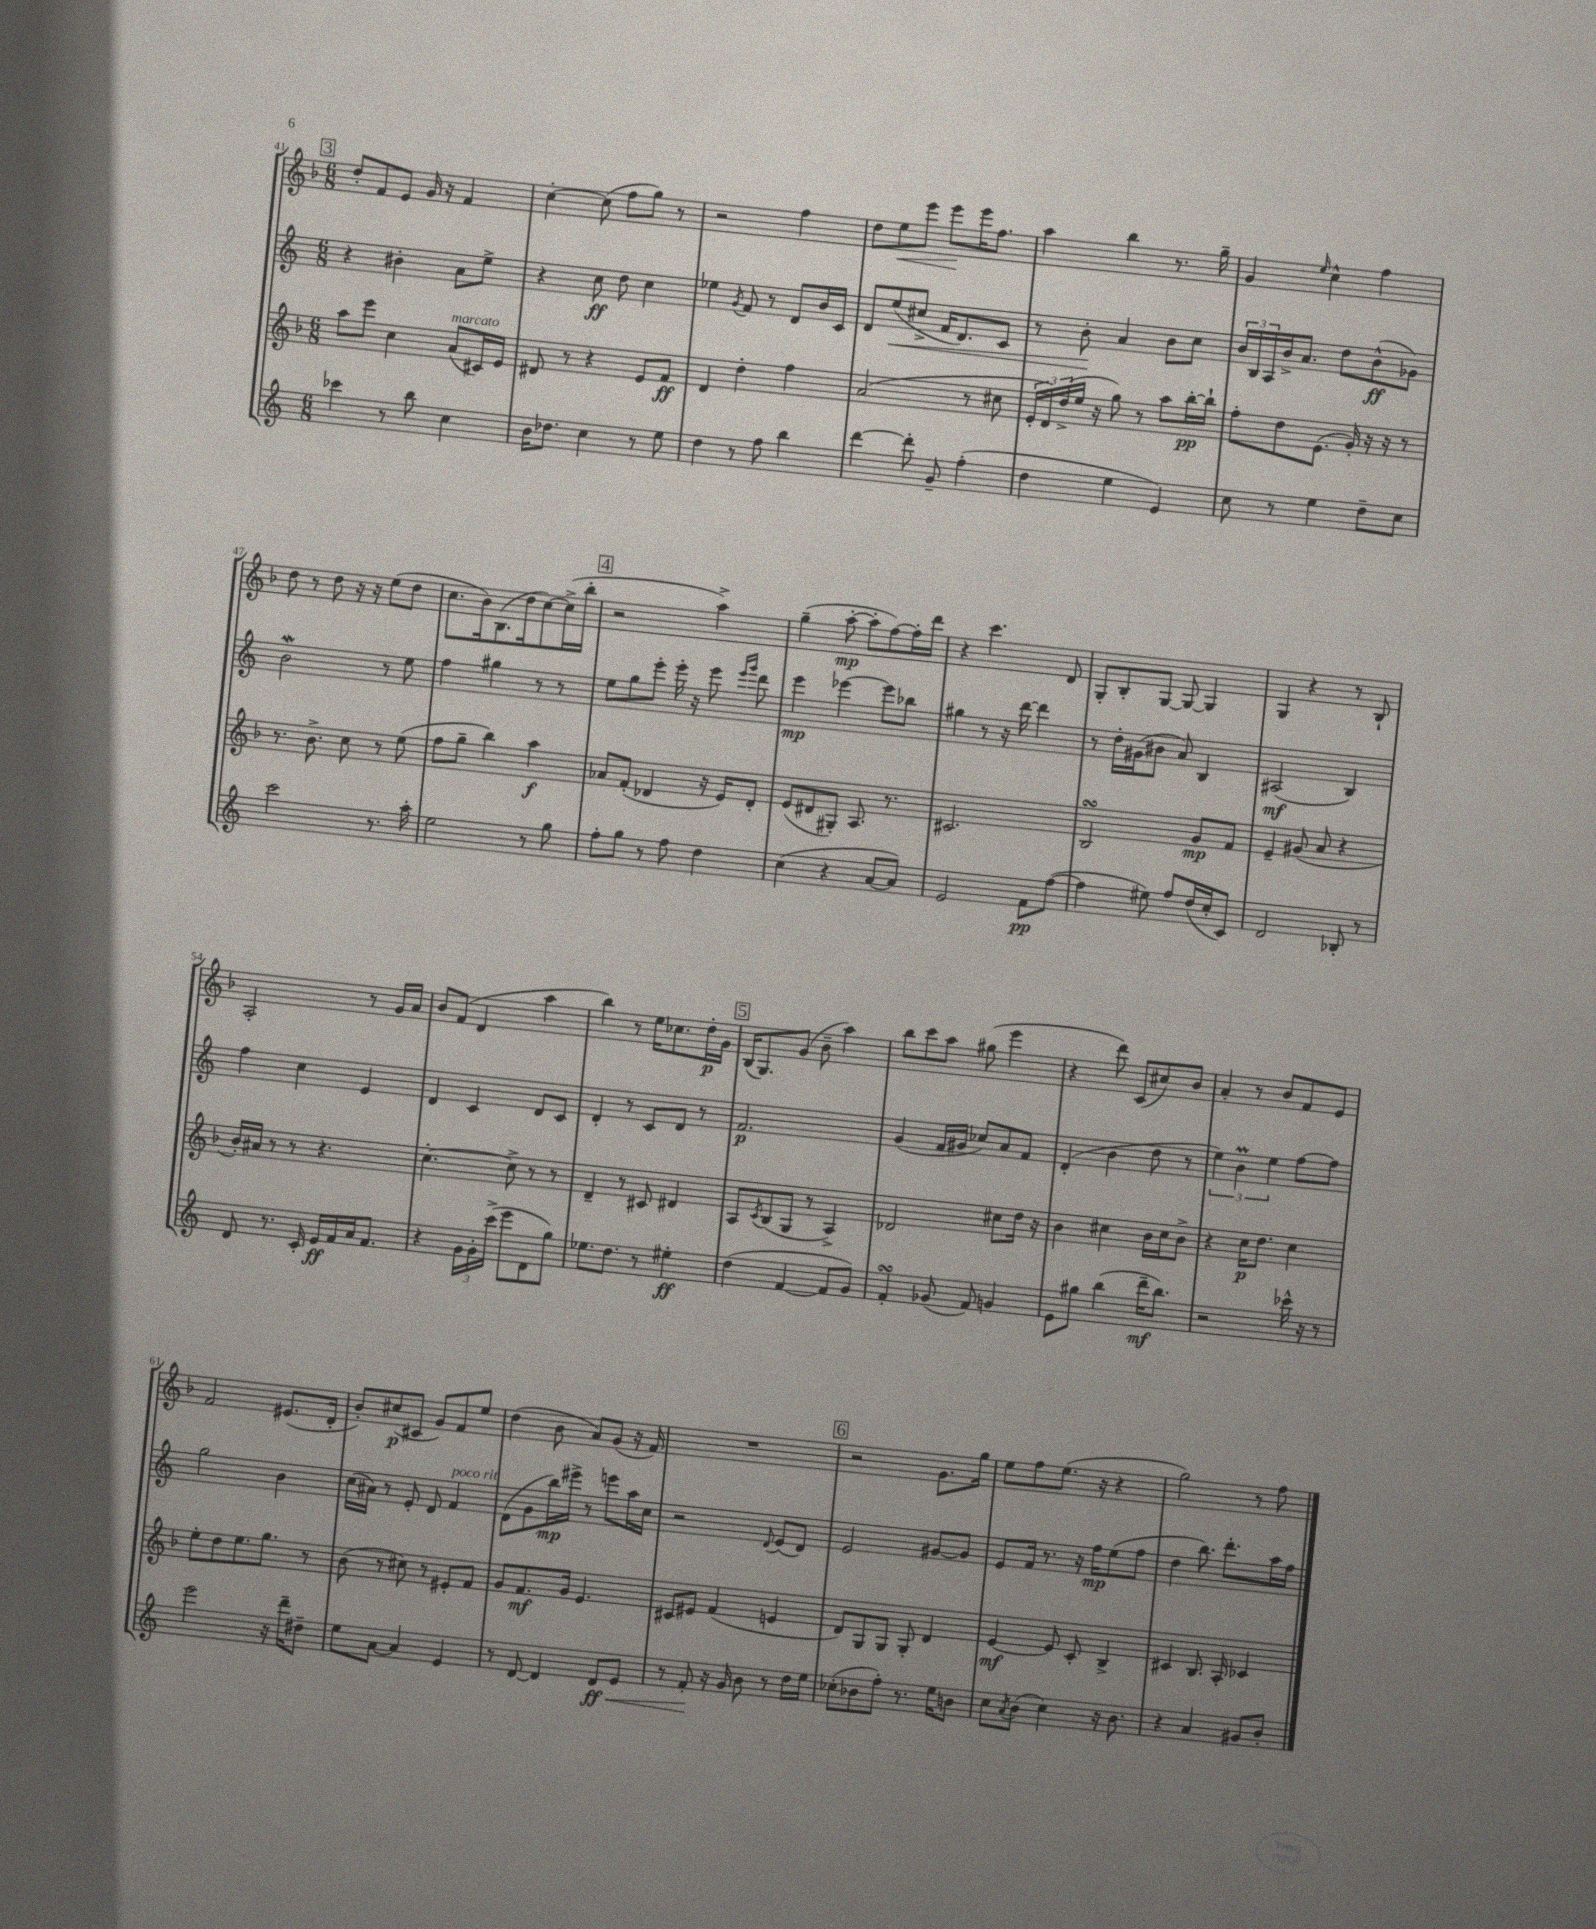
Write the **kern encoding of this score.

**kern	**kern	**kern	**kern
*staff4	*staff3	*staff2	*staff1
*clefG2	*clefG2	*clefG2	*clefG2
*k[]	*k[b-]	*k[]	*k[b-]
*M6/8	*M6/8	*M6/8	*M6/8
4ccc-	8aa	4r	8dd'
.	8eee	.	8f
8r	4cc	4b#'	8e
8bb	.	.	16g
.	.	.	16r
4cc	(8a	8a	4f
.	16c#)	8ee^	.
.	16e	.	.
=	=	=	=
16b	8d#	4r	[4cc'
8.dd-	.	.	.
.	8r	.	.
4cc	4r	8cc	(8cc]
.	.	8dd	8ff
8r	8e	4cc	8gg)
8ee	8f	.	8r
=	=	=	=
4dd	4d	4ee-	2r
.	.	8qg	.
8r	4dd'	8f	.
8ff	.	8r	.
4bb	4ff	8d	4ff
.	.	16b	.
.	.	16c	.
=	=	=	=
[4ddd	(2a	8d	8dd
.	.	(8ee	8ee
8ddd']	.	8cc#^	8eee
8g~	.	16f	8eee
.	.	8.d)	.
(4ff'	8r	.	16eee
.	.	.	8.ff
.	8cc#	8c	.
=	=	=	=
4dd	24e'	8r	4aa
.	24d)	.	.
.	(24dd^	.	.
.	16ee	8b'	.
.	16r	.	.
4ee	8gg)	4a	4bb-
.	8r	.	.
4e)	8aa	8b	8.r
.	[16bb-'	8cc	.
.	16bb-`]	.	16gg~
=	=	=	=
8cc	8ff'	24b	4g
.	.	24B	.
.	.	24A	.
8r	8dd	16b^	.
.	.	8.a	.
.	.	.	16qqee
4ee	(8.e	.	4cc^^
.	.	8dd	.
.	16g')	.	.
8dd~	16r	(8b^^	4ff
.	16r	.	.
8cc	8r	8g-)	.
=	=	=	=
2ccc	8.r	2b	8dd
.	.	.	8r
.	8.b-^	.	.
.	.	.	8dd
.	8cc	.	16r
.	.	.	16r
8.r	8r	8r	(8ee
.	(8ee	8ee	8dd
16aa'	.	.	.
=	=	=	=
2ee	8ff	4ff	8.cc
.	8gg~	.	.
.	.	.	16b-)
.	4bb-)	4gg#	(8.B-
.	.	.	16dd
8r	4aa	8r	[8cc)
8gg	.	8r	(16cc^]
.	.	.	16bb-'
=	=	=	=
8ff'	8a-	8ee	2r
8gg	(8f'	8gg	.
8r	4d-	8eee'	.
8ff	.	16eee'	.
.	.	16r	.
4dd	16r	8eee	4aa^)
.	16e)	.	.
.	.	16qqeee	.
.	.	16qqggg	.
.	8d-'	8ddd	.
=	=	=	=
(4cc	(8e	4eee	(4gg~
.	8d#	.	.
4r	8G#')	[4eee-	[8aa'
.	8.A	.	8aa']
[8a	.	8eee-]	[8ff)
.	8.r	.	.
8a])	.	8bb-	16ff']
.	.	.	16ddd
=	=	=	=
2e	2.c#	4gg#	4r
.	.	8r	4.ccc
.	.	16r	.
.	.	[16ddd	.
8f	.	4ddd]	.
([8ff	.	.	8d
=	=	=	=
4ff]	2B-	8r	8G'
.	.	16dd'	8B-'
.	.	(16g#	.
8ee#)	.	8b#	[8G
8ff	.	8a)	8G_
(16dd	8g	4B	4G]
16cc'	.	.	.
8c)	8f	.	.
=	=	=	=
2d	4e~	(2A#	4G
.	(8g#	.	4r
.	8a	.	.
8B-'	4r	4B)	8r
8r	.	.	8B-`
=	=	=	=
8d	16b-')	4ff	2A'
.	16a#	.	.
8.r	8r	.	.
.	8r	4cc	.
16c'	.	.	.
16e	4.r	.	.
16f	.	.	.
16a	.	4e	8r
8.f	.	.	.
.	.	.	16g
.	.	.	16a
=	=	=	=
4r	[4.cc'	4d	8b-
.	.	.	(8f
24g	.	4c	4d
24g'	.	.	.
(24ccc^	.	.	.
8eee	8cc^]	.	.
8d	8r	8d	4aa
8gg)	8r	8c	.
=	=	=	=
8.ee-	4d~	4d'	4bb-)
8.dd	.	.	.
.	8r	8r	8r
8r	8c#	8c	16ee
.	.	.	8.cc-
4ee#'	4d#	8d	.
.	.	8r	16dd'
.	.	.	16g
=	=	=	=
(4dd	8A	2.f	(16B-
.	.	.	8.G)
.	8qc	.	.
.	(8B-	.	.
[4f	8G	.	(8g
.	8r	.	8b-~
8f]	4A^)	.	4aa)
8g)	.	.	.
=	=	=	=
4f'	2d-	(4g	8bb-
.	.	.	8ccc
(8g-	.	16f	8aa
.	.	16g#	.
8f)	.	8cc-)	(8gg#
4g	8cc#	8a	4eee
.	16dd	8f	.
.	16r	.	.
=	=	=	=
8e	4b-	(4d'	4r
8gg#	.	.	.
(4bb	4cc#	4b	8ddd)
.	.	.	(8c
16ddd~	16b-	8dd	8cc#)
8.bb)	16cc#	.	.
.	8b-^	8r	8b-
=	=	=	=
2r	4r	6ee)	4a'
.	.	6b	.
.	16cc	.	8r
.	8.dd	.	.
.	.	6ee	.
.	.	.	8b-
16ccc-^^	4cc	[8ff	8f
16r	.	.	.
8r	.	8ff]	8e
=	=	=	=
2eee	8ee'	2gg	2f
.	8dd	.	.
.	8.ee	.	.
.	8.gg	.	.
16r	.	4b	(8.e#
16ddd~	.	.	.
8dd#~	8r	.	.
.	.	.	16d'
=	=	=	=
8ee	(8b-	(16cc	8b-')
.	.	16a#)	.
[8a	8r	8r	(8cc#
4a]	8cc#)	8e'	8c#
.	8r	8d	8g)
4e	8e#'	4f	8f
.	8f	.	8ee
=	=	=	=
8r	8g	(8d	(4dd
[8d	8.f	8g	.
4d]	.	16bb)	8b-
.	16g	16eee#^	.
.	4.e	8r	8a)
8d	.	8eee	(8g
8e	.	16aa	16r
.	.	16cc	16f)
=	=	=	=
8r	8c#	2r	2.r
8f'	8e#	.	.
16r	(4f	.	.
16g	.	.	.
8b	.	.	.
.	.	8qqd	.
8r	4e	(8e	.
16dd	.	8d)	.
16ee	.	.	.
=	=	=	=
(8cc-'	8d)	2e	2r
8b-	8G	.	.
8ff')	8G	.	.
8.r	8G'	.	.
.	4d	[8g#	8.g
16ee	.	.	.
8b	.	8g#]	.
.	.	.	16gg
=	=	=	=
8cc	[4e	8e	8ee
8qa	.	.	.
(8b	.	16f	8ff
.	.	8.r	.
4cc)	8e]	.	(8.ee
.	8c'	16r	.
.	.	16ff	16r
16r	4B-^	(8ee	4r
8.b	.	.	.
.	.	8ff	.
=	=	=	=
4r	4c#	4dd	2gg)
4a	8.B-	8.bb)	.
.	16A'	8.ddd'	.
8g#	4c-	.	8r
8b'	.	16aa	8ff
.	.	16ff	.
==	==	==	==
*-	*-	*-	*-
